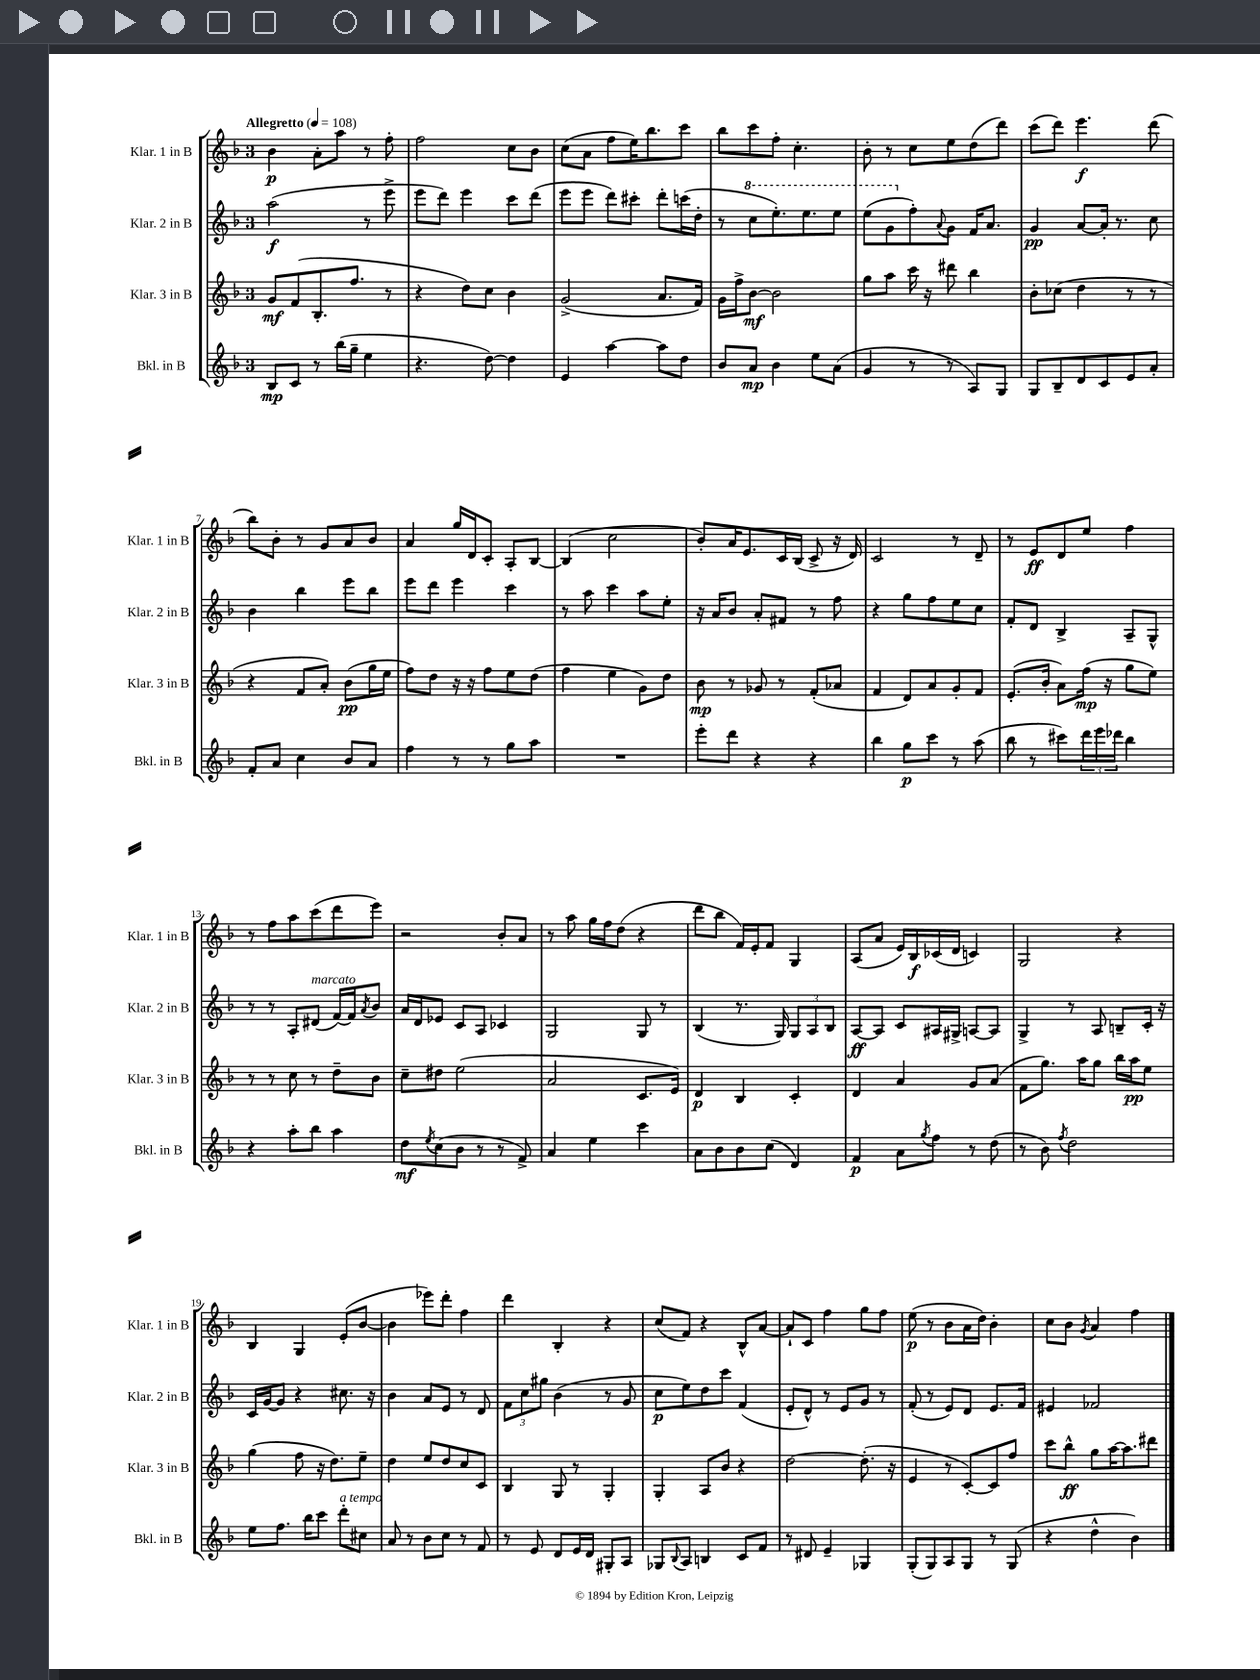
<<
\new StaffGroup <<
\new Staff = "s0" \with { instrumentName = "Klar. 1 in B" shortInstrumentName = "Klar. 1 in B" } {
    \clef treble \key f \major \once \override Staff.TimeSignature.style = #'single-digit \time 3/4 \tempo "Allegretto" 4 = 108
    bes'4\p a'8-. a''8 r8 f''8-. |
    f''2 c''8 bes'8 |
    c''8( a'8 f''8 e''16) bes''8. c'''8 |
    bes''8 c'''8 f''8-. c''4.-. |
    bes'8-. r8 c''8 e''8 d''8( d'''8) |
    c'''8( d'''8) e'''4.\f d'''8( |
    bes''8) bes'8-. r8 g'8 a'8 bes'8 |
    a'4 g''16 d'16 c'8-. a8-. bes8~ |
    bes4( c''2 |
    bes'8-.) a'16 e'8. c'16 bes16( c'8-> r16 d'16) |
    c'2 r8 d'8-- |
    r8 e'8\ff d'8 e''8 f''4 |
    r8 f''8 a''8 c'''8( d'''8 e'''8) |
    r2 bes'8-. a'8 |
    r8 a''8 g''16 f''16 d''8( r4 |
    d'''8 bes''8 f'16) e'16-. f'8 g4 |
    a8( a'8 e'16) bes16\f ces'16( d'16 c'4) |
    g2 r4 |
    bes4 g4 e'8-.( bes'8~ |
    bes'4 ees'''8) d'''8-. f''4 |
    d'''4 bes4-. r4 |
    c''8( f'8) r4 bes8-^ a'8~ |
    a'8-! c'8 f''4 g''8 f''8 |
    e''8\p( r8 bes'8 a'16 d''16) bes'4-. |
    c''8 bes'8 \acciaccatura { g'8 } a'4 f''4 \bar "|." |
}
\new Staff = "s1" \with { instrumentName = "Klar. 2 in B" shortInstrumentName = "Klar. 2 in B" } {
    \clef treble \key f \major \once \override Staff.TimeSignature.style = #'single-digit \time 3/4
    a''2\f( r8 e'''8-> |
    e'''8 d'''8) e'''4 c'''8 d'''8( |
    e'''8 e'''8 d'''8) cis'''8-. d'''8-. c'''16( d''16-. |
    r8 \ottava #1 c'''8 e'''8.-.) e'''8. e'''8 |
    e'''8( g''8 \ottava #0 f''8-.) \appoggiatura { a'8 } g'8 f'16 a'8. |
    g'4\pp a'8~ a'16-. r8. c''8 |
    bes'4 bes''4 e'''8 bes''8 |
    e'''8 d'''8 e'''4 c'''4 |
    r8 a''8 c'''4 a''8 e''8-. |
    r16 a'16 bes'8 a'8-. fis'8 r8 f''8 |
    r4 g''8 f''8 e''8 c''8 |
    f'8-. d'8 bes4-> a8-- g8-^ |
    r8 r8 a8-. dis'8^\markup { \italic "marcato" }( f'16~) f'16 \acciaccatura { a'8 } bes'8 |
    a'16 d'16 ees'8 c'8 a8 ces'4 |
    g2 g8 r8 |
    bes4( r8. g16) \tuplet 3/2 { g8 a8 bes8 } |
    a8~\ff a8 c'8 ais16 gis16-> a8~ a8 |
    g4-> r8 a8 b8-- c'16-. r16 |
    c'16 g'16~ g'8 r4 cis''8. r16 |
    bes'4 a'8 e'8 r8 d'8 |
    \tuplet 3/2 { f'8 c''8 gis''8 } bes'4( r8 g'8 |
    c''8\p e''8) d''8 c'''8 f'4( |
    e'8-. d'8-^) r8 e'8 g'8 r8 |
    f'8-.( r8 e'8) d'8 e'8. f'16 |
    eis'4 fes'2 \bar "|." |
}
\new Staff = "s2" \with { instrumentName = "Klar. 3 in B" shortInstrumentName = "Klar. 3 in B" } {
    \clef treble \key f \major \once \override Staff.TimeSignature.style = #'single-digit \time 3/4
    g'8\mf f'8( bes8.-. f''8. r8 |
    r4 d''8) c''8 bes'4 |
    g'2->( a'8. f'16) |
    g'16 f''16-> bes'8~\mf bes'2 |
    g''8 a''8 c'''16 r16 dis'''8 bes''4 |
    bes'8-. ces''8( d''4 r8 r8 |
    r4 f'8 a'8-.) bes'8\pp( g''16 e''16 |
    f''8) d''8 r16 r16 f''8 e''8 d''8( |
    f''4 e''4 g'8) d''8 |
    bes'8\mp r8 ges'8 r8 f'8-.( aes'8 |
    f'4 d'8) a'8 g'8-. f'8 |
    e'8.-.( bes'16-. a'8) f''16\mp( r16 g''8 e''8) |
    r8 r8 c''8 r8 d''8-- bes'8 |
    c''8-- dis''8 e''2( |
    a'2 c'8. e'16) |
    d'4\p bes4 c'4-. |
    d'4 a'4 g'8 a'8( |
    f'8 g''8.) a''16 g''8 bes''16 a''16\pp e''8 |
    g''4( f''8 r16 d''8.) e''8-- |
    d''4 e''8 d''8 c''8 c'8 |
    bes4 g8 r8 g4-. |
    g4-. a8 bes'8 r4 |
    d''2~ d''8.-.( r16 |
    e'4 r8 c'8~-.) c'8 f''8 |
    c'''8 bes''8-^\ff g''8 a''16~ a''8. dis'''8 \bar "|." |
}
\new Staff = "s3" \with { instrumentName = "Bkl. in B" shortInstrumentName = "Bkl. in B" } {
    \clef treble \key f \major \once \override Staff.TimeSignature.style = #'single-digit \time 3/4
    bes8\mp c'8 r8 bes''16( g''16-- e''4 |
    r4. d''8~) d''4 |
    e'4 a''4~ a''8 d''8 |
    bes'8 a'8\mp bes'4 e''8 a'8( |
    g'4 r8 r8 a8) g8 |
    g8 bes8-- d'8 c'8 e'8 a'8-. |
    f'8-. a'8 c''4 bes'8 a'8 |
    f''4 r8 r8 g''8 a''8 |
    R2. |
    e'''8-. d'''8 r4 r4 |
    bes''4 g''8\p c'''8 r8 a''8( |
    bes''8 r8 cis'''8) \tuplet 3/2 { d'''16 e'''16 des'''16 } bes''4 |
    r4 a''8-. bes''8 a''4 |
    d''8\mf \acciaccatura { e''8 } c''8( bes'8 r8 r8 f'8->) |
    a'4 e''4 c'''4 |
    a'8 bes'8 bes'8 c''8( d'4) |
    f'4\p a'8 \acciaccatura { g''8 } f''8 r8 d''8( |
    r8 bes'8) \acciaccatura { f''8 } d''2 |
    e''8 f''8. bes''16 c'''8 d'''8-.^\markup { \italic "a tempo" } cis''8 |
    a'8 r8 bes'8 c''8 r8 f'8 |
    r8 e'8 d'8 e'16 d'16 gis8-. a8 |
    ges8 \appoggiatura { bes8 } a8 b4 c'8 f'8 |
    r8 dis'8 e'4-- ges4 |
    g8-.( g8) a8 g8 r8 g8( |
    r4 d''4-^ bes'4) \bar "|." |
}
>>
>>
